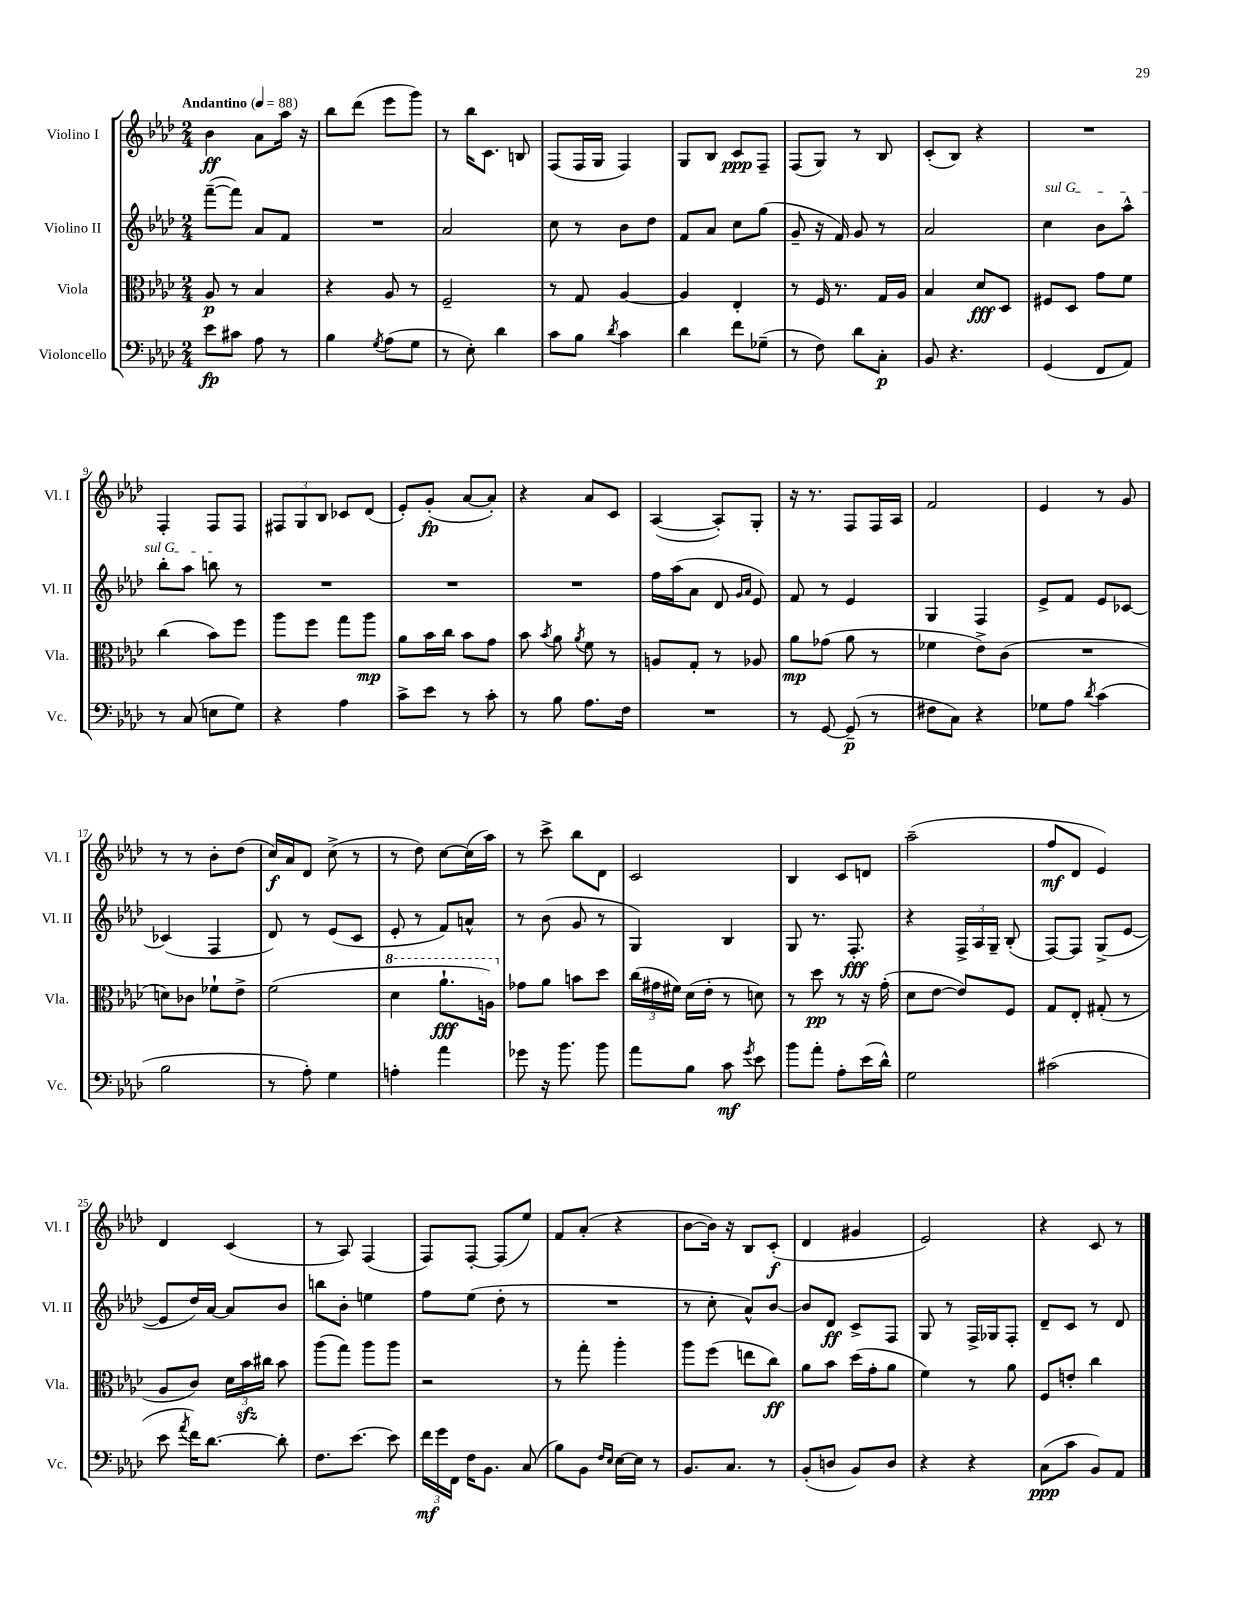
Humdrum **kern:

**kern	**kern	**kern	**kern
*staff4	*staff3	*staff2	*staff1
*clefF4	*clefC3	*clefG2	*clefG2
*k[b-e-a-d-]	*k[b-e-a-d-]	*k[b-e-a-d-]	*k[b-e-a-d-]
*M2/4	*M2/4	*M2/4	*M2/4
*MM88	*MM88	*MM88	*MM88
8e-\L	8A-/	([8fff~\L	4b-\
8c#\J	8r	8fff\]J)	.
8A-\	4B-/	8a-/L	8a-\L
8r	.	8f/J	16aa-\Jk
.	.	.	16r
=	=	=	=
4B-\	4r	2r	8bb-\L
.	.	.	(8ddd-\J
8qG/	.	.	.
(8A-\L	8A-/	.	8eee-\L
8G\J	8r	.	8ggg\J)
=	=	=	=
8r	2F~/	2a-/	8r
8E-'\)	.	.	16bb-\LK
.	.	.	8.c\J
4d-\	.	.	.
.	.	.	8B/
=	=	=	=
8c\L	8r	8cc\	(8F/L
8B-\J	8G/	8r	16F/L
.	.	.	16G/JJ
8qd-/	.	.	.
4c\	[4A-/	8b-\L	4F/)
.	.	8dd-\J	.
=	=	=	=
4d-\	4A-/]	8f/L	8G/L
.	.	8a-/J	8B-/J
8f\L	4E-'/	8cc\L	8c/L
(8G-~\J	.	(8gg\J	8F~/J
=	=	=	=
8r	8r	8g~/	(8F/L
8F\)	16F/	16r	8G/J)
.	8.r	16f/)	.
8d-\L	.	8g/	8r
8C'\J	16G/LL	8r	8B-/
.	16A-/JJ	.	.
=	=	=	=
8BB-/	4B-/	2a-/	(8c'/L
4.r	.	.	8B-/J)
.	8d-/L	.	4r
.	8D-/J	.	.
=	=	=	=
(4GG/	8F#/L	4cc\	2r
.	8D-/J	.	.
8FF/L	8g\L	8b-\L	.
8AA-/J)	8f\J	8aa-^^\J	.
=	=	=	=
8r	(4cc\	8bb-'\L	4F'/
(8C/	.	8aa-\J	.
8E\L	8b-\L)	8bb\	8F/L
8G\J)	8ff\J	8r	8F/J
=	=	=	=
4r	8aa-\L	2r	12F#/L
.	.	.	12G/
.	8ff\J	.	.
.	.	.	12B-/J
4A-\	8gg\L	.	8c-/L
.	8aa-\J	.	(8d-/J
=	=	=	=
8c^\L	8a-\L	2r	8e-'/L)
8e-\J	16b-\L	.	(8g'/J
.	16cc\JJ	.	.
8r	8b-\L	.	[8a-/L
8c'\	8g\J	.	8a-'/]J)
=	=	=	=
8r	8b-\	2r	4r
.	8qb-/	.	.
8B-\	8a-\	.	.
.	8qa-/	.	.
8.A-\L	8f\	.	8a-/L
.	8r	.	8c/J
16F\Jk	.	.	.
=	=	=	=
2r	8A/L	16ff\LL	([4A-/
.	.	(16aa-\J	.
.	8G'/J	8a-\J	.
.	8r	8d-/	8A-'/]L)
.	.	16qqg/LL	.
.	.	16qqa-/JJ	.
.	8A-/	8e-/)	8G'/J
=	=	=	=
8r	8a-\L	8f/	16r
.	.	.	8.r
[8GG/	(8g-\J	8r	.
(8GG~/]	8a-\	4e-/	8F/L
8r	8r	.	16F/L
.	.	.	16A-/JJ
=	=	=	=
8F#\L	4f-\	4G/	2f/
8C\J)	.	.	.
4r	8e-^\L)	4F/	.
.	(8c\J	.	.
=	=	=	=
8G-\L	2r	8e-^/L	4e-/
8A-\J	.	8f/J	.
8qd-/	.	.	.
(4c\	.	8e-/L	8r
.	.	[8c-/J	8g/
=	=	=	=
2B-\	8d\L)	(4c-/]	8r
.	8c-\J	.	8r
.	8f-`\L	4F/	8b-'\L
.	8e-^\J	.	(8dd-\J
=	=	=	=
8r	(2f\	8d-/)	16cc/LL)
.	.	.	16a-/J
8A-'\)	.	8r	8d-/J
4G\	.	(8e-/L	(8cc^\
.	.	8c/J	8r
=	=	=	=
4A'\	4dd-\	8e-'/	8r
.	.	8r	8dd-\)
4a-\	8.aa-`\L	8f/L)	[8cc\L
.	.	8a^^/J	(16cc\]L
.	16a\Jk)	.	16aa-\JJ)
=	=	=	=
8g-\	8g-\L	8r	8r
16r	8a-\J	(8b-\	8ccc^\
8.b-\	.	.	.
.	8b\L	8g/	8bb-\L
8b-\	8dd-\J	8r	8d-\J
=	=	=	=
8a-\L	(24cc\LL	4G/)	2c/
.	24g#\	.	.
.	24f#\JJ)	.	.
8B-\J	(16d-\LL	.	.
.	16e-'\JJ	.	.
8c\	8r	4B-/	.
8qg/	.	.	.
8e-\	8d\)	.	.
=	=	=	=
8b-\L	8r	8G/	4B-/
8a-'\J	8dd-\	8.r	.
8A-'\L	8r	.	8c/L
.	.	8.F'/	.
(16e-\L	16r	.	8d/J
16d-^^\JJ)	(16g'\	.	.
=	=	=	=
2G\	8d-\L	4r	(2aa-~\
.	[8e-\J	.	.
.	8e-/]L)	24F^/LL	.
.	.	24A-/	.
.	.	24G~/JJ	.
.	8F/J	(8B-'/	.
=	=	=	=
(2c#\	8G/L	[8F/L)	8ff/L
.	8E-'/J	8F/]J	8d-/J
.	(8G#'/	(8G^/L	4e-/)
.	8r	[8e-/J	.
=	=	=	=
8e-\	8A-/L	8e-/]L	4d-/
8qa-/	.	.	.
16f\LK)	8c/J)	16dd-/L)	.
[8.d-\J	.	[16a-/JJ	.
.	24d-\LL	8a-/]L	(4c/
.	24b-\	.	.
.	24cc#\JJ	.	.
8d-'\]	8b-\	8b-/J	.
=	=	=	=
8.F\L	(8aa-\L	8bb\L	8r
.	8gg\J)	8b-'\J	8A-/)
[8.e-\J	.	.	.
.	8aa-\L	4ee\	(4F/
8e-\]	8aa-\J	.	.
=	=	=	=
24f\LL	2r	8ff\L	8F/L)
24g\	.	.	.
24FF\JJ	.	.	.
16F\LK	.	(8ee-\J	[8F'/J
8.BB-\J	.	.	.
.	.	8dd-'\	(8F/]L
(8C/	.	8r	8ee-/J)
=	=	=	=
8B-\L)	8r	2r	8f/L
8BB-\J	8gg'\	.	(8a-'/J
16qqF/LL	.	.	.
16qqE-/JJ	.	.	.
[16E-\LL	4aa-'\	.	4r
16E-\]JJ	.	.	.
8r	.	.	.
=	=	=	=
8.BB-/L	8aa-\L	8r	[8b-\L
.	(8ff\J	8cc'\	16b-\]Jk)
8.C/J	.	.	16r
.	8ee\L	8a-^^/L)	8B-/L
8r	8cc\J)	[8b-/J	(8c'/J
=	=	=	=
(8BB-'/L	8a-\L	8b-/]L	4d-/
8D/J	8b-\J	8d-/J	.
8BB-/L)	(16dd-\LL	8c^/L	4g#/
.	16g'\J	.	.
8D/J	8a-\J	8F/J	.
=	=	=	=
4r	4f\)	8G/	2e-/)
.	.	8r	.
4r	8r	16F^/LL	.
.	.	16G-/J	.
.	8a-\	8F'/J	.
=	=	=	=
(8C\L	8F/L	8d-~/L	4r
8c\J	8e'/J	8c/J	.
8BB-/L)	4cc\	8r	8c/
8AA-/J	.	8d-/	8r
==	==	==	==
*-	*-	*-	*-
